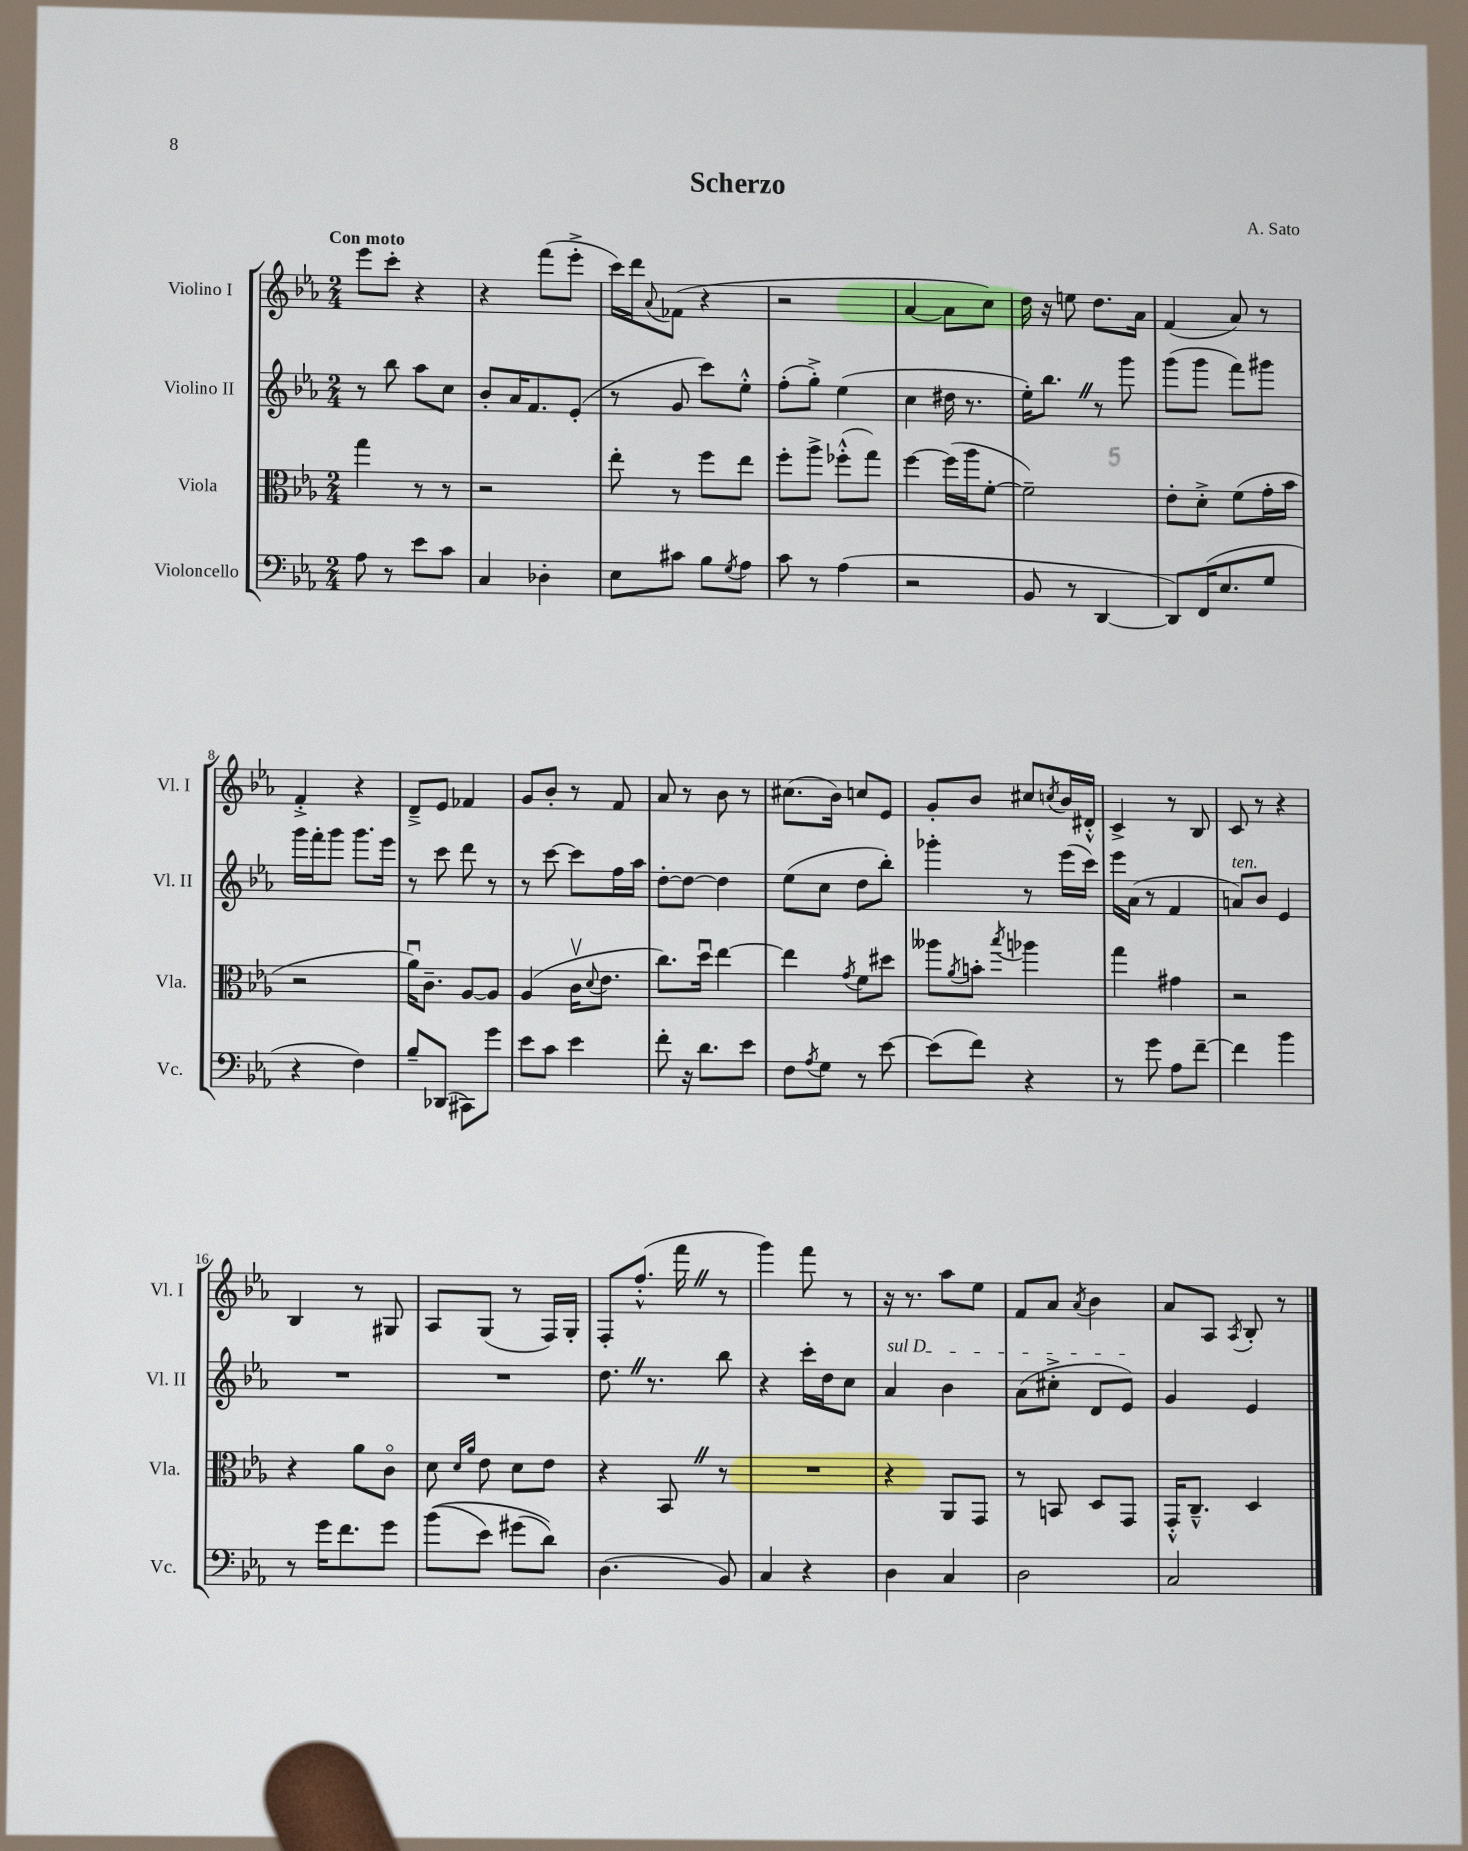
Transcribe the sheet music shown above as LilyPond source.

\header { title = "Scherzo" composer = "A. Sato" }
<<
\new StaffGroup <<
\new Staff = "s0" \with { instrumentName = "Violino I" shortInstrumentName = "Vl. I" } {
    \clef treble \key ees \major \numericTimeSignature \time 2/4 \tempo "Con moto"
    ees'''8 c'''8-. r4 |
    r4 f'''8( ees'''8-.-> |
    c'''16) d'''16 \appoggiatura { aes'8 } fes'8( r4 |
    r2 |
    aes'4~ aes'8 c''8) |
    d''16 r16 e''8 d''8. aes'16 |
    f'4( aes'8) r8 |
    f'4-.-> r4 |
    d'8---> ees'8 fes'4 |
    g'8 bes'8-. r8 f'8 |
    aes'8 r8 bes'8 r8 |
    cis''8.( bes'16) c''8 ees'8 |
    g'8-. bes'8 cis''8 \acciaccatura { c''8 } bes'16 dis'16-.-^ |
    c'4-> r8 bes8 |
    c'8 r8 r4 |
    bes4 r8 gis8 |
    aes8 g8( r8 f16) g16-. |
    f8-. f''8.-.-^( f'''16 \once \override BreathingSign.text = \markup { \musicglyph "scripts.caesura.straight" } \breathe r8 |
    g'''4) f'''8 r8 |
    r16 r8. aes''8 ees''8 |
    f'8 aes'8 \acciaccatura { aes'8 } bes'4 |
    aes'8 aes8 \acciaccatura { aes8 } bes8-. r8 \bar "|." |
}
\new Staff = "s1" \with { instrumentName = "Violino II" shortInstrumentName = "Vl. II" } {
    \clef treble \key ees \major \numericTimeSignature \time 2/4
    r8 bes''8 aes''8 c''8 |
    bes'8-. aes'16 f'8. ees'8-.( |
    r8 g'8 c'''8) ees''8-.-^ |
    f''8-.( g''8-.->) ees''4( |
    c''4 dis''16 r8. |
    ees''16-.) bes''8. \once \override BreathingSign.text = \markup { \musicglyph "scripts.caesura.straight" } \breathe r8 g'''8 |
    g'''8( g'''8 f'''8) gis'''8 |
    g'''16 f'''16-. g'''8 g'''8. ees'''16 |
    r8 c'''8 d'''8 r8 |
    r8 c'''8~ c'''8 f''16 aes''16 |
    d''8~-. d''8~ d''4 |
    ees''8( c''8 d''8 bes''8-.) |
    ges'''4-. r8 ees'''16( c'''16) |
    ees'''16 aes'16( r8 f'4 |
    a'8^\markup { \italic "ten." }) bes'8 ees'4 |
    R2 |
    R2 |
    d''8. \once \override BreathingSign.text = \markup { \musicglyph "scripts.caesura.straight" } \breathe r8. bes''8 |
    r4 c'''16-. d''16 c''8 |
    \once \override TextSpanner.bound-details.left.text = \markup { \italic "sul D" } aes'4\startTextSpan bes'4 |
    aes'8( cis''8-.-> d'8 ees'8\stopTextSpan) |
    g'4 ees'4 \bar "|." |
}
\new Staff = "s2" \with { instrumentName = "Viola" shortInstrumentName = "Vla." } {
    \clef alto \key ees \major \numericTimeSignature \time 2/4
    g''4 r8 r8 |
    r2 |
    ees''8-. r8 f''8 ees''8 |
    f''8-. aes''8-> fes''8-.-^( g''8) |
    f''4~ f''16( aes''16 f'8~-. |
    f'2--) |
    ees'8-. d'8-.-> f'8( g'16-. bes'16 |
    r2 |
    aes'16\downbow) c'8.-- aes8~ aes8 |
    aes4( c'16\upbow \appoggiatura { d'8 } ees'8. |
    c''8.) d''16\downbow ees''4~ |
    ees''4 \acciaccatura { g'8 } f'8 dis''8 |
    aeses''8 \acciaccatura { aes'8 } b'8-. \acciaccatura { bes''8 } aes''4 |
    g''4 gis'4 |
    r2 |
    r4 aes'8 c'8\flageolet |
    d'8 \grace { d'16 aes'16 } ees'8 d'8 ees'8 |
    r4 bes,8 \once \override BreathingSign.text = \markup { \musicglyph "scripts.caesura.straight" } \breathe r8 |
    R2 |
    r4 aes,8 g,8 |
    r8 b,8 d8 g,8 |
    g,16-.-^ c8.---^ d4 \bar "|." |
}
\new Staff = "s3" \with { instrumentName = "Violoncello" shortInstrumentName = "Vc." } {
    \clef bass \key ees \major \numericTimeSignature \time 2/4
    aes8 r8 ees'8 c'8 |
    c4 des4-. |
    ees8 cis'8 bes8 \acciaccatura { g8 } aes8 |
    c'8 r8 aes4( |
    r2 |
    bes,8 r8 d,4~ |
    d,8) f,16( ees8. g8 |
    r4 f4) |
    bes8-- des,8( cis,8) g'8 |
    ees'8 c'8 ees'4 |
    f'8-. r16 d'8. ees'8 |
    f8 \acciaccatura { aes8 } g8 r8 ees'8~ |
    ees'8( f'8) r4 |
    r8 g'8 aes8 f'8~-- |
    f'4 bes'4 |
    r8 g'16 f'8. g'8 |
    bes'8(\( ees'8) gis'8( d'8)\) |
    d4.( bes,8) |
    c4 r4 |
    d4 c4 |
    d2 |
    c2 \bar "|." |
}
>>
>>
